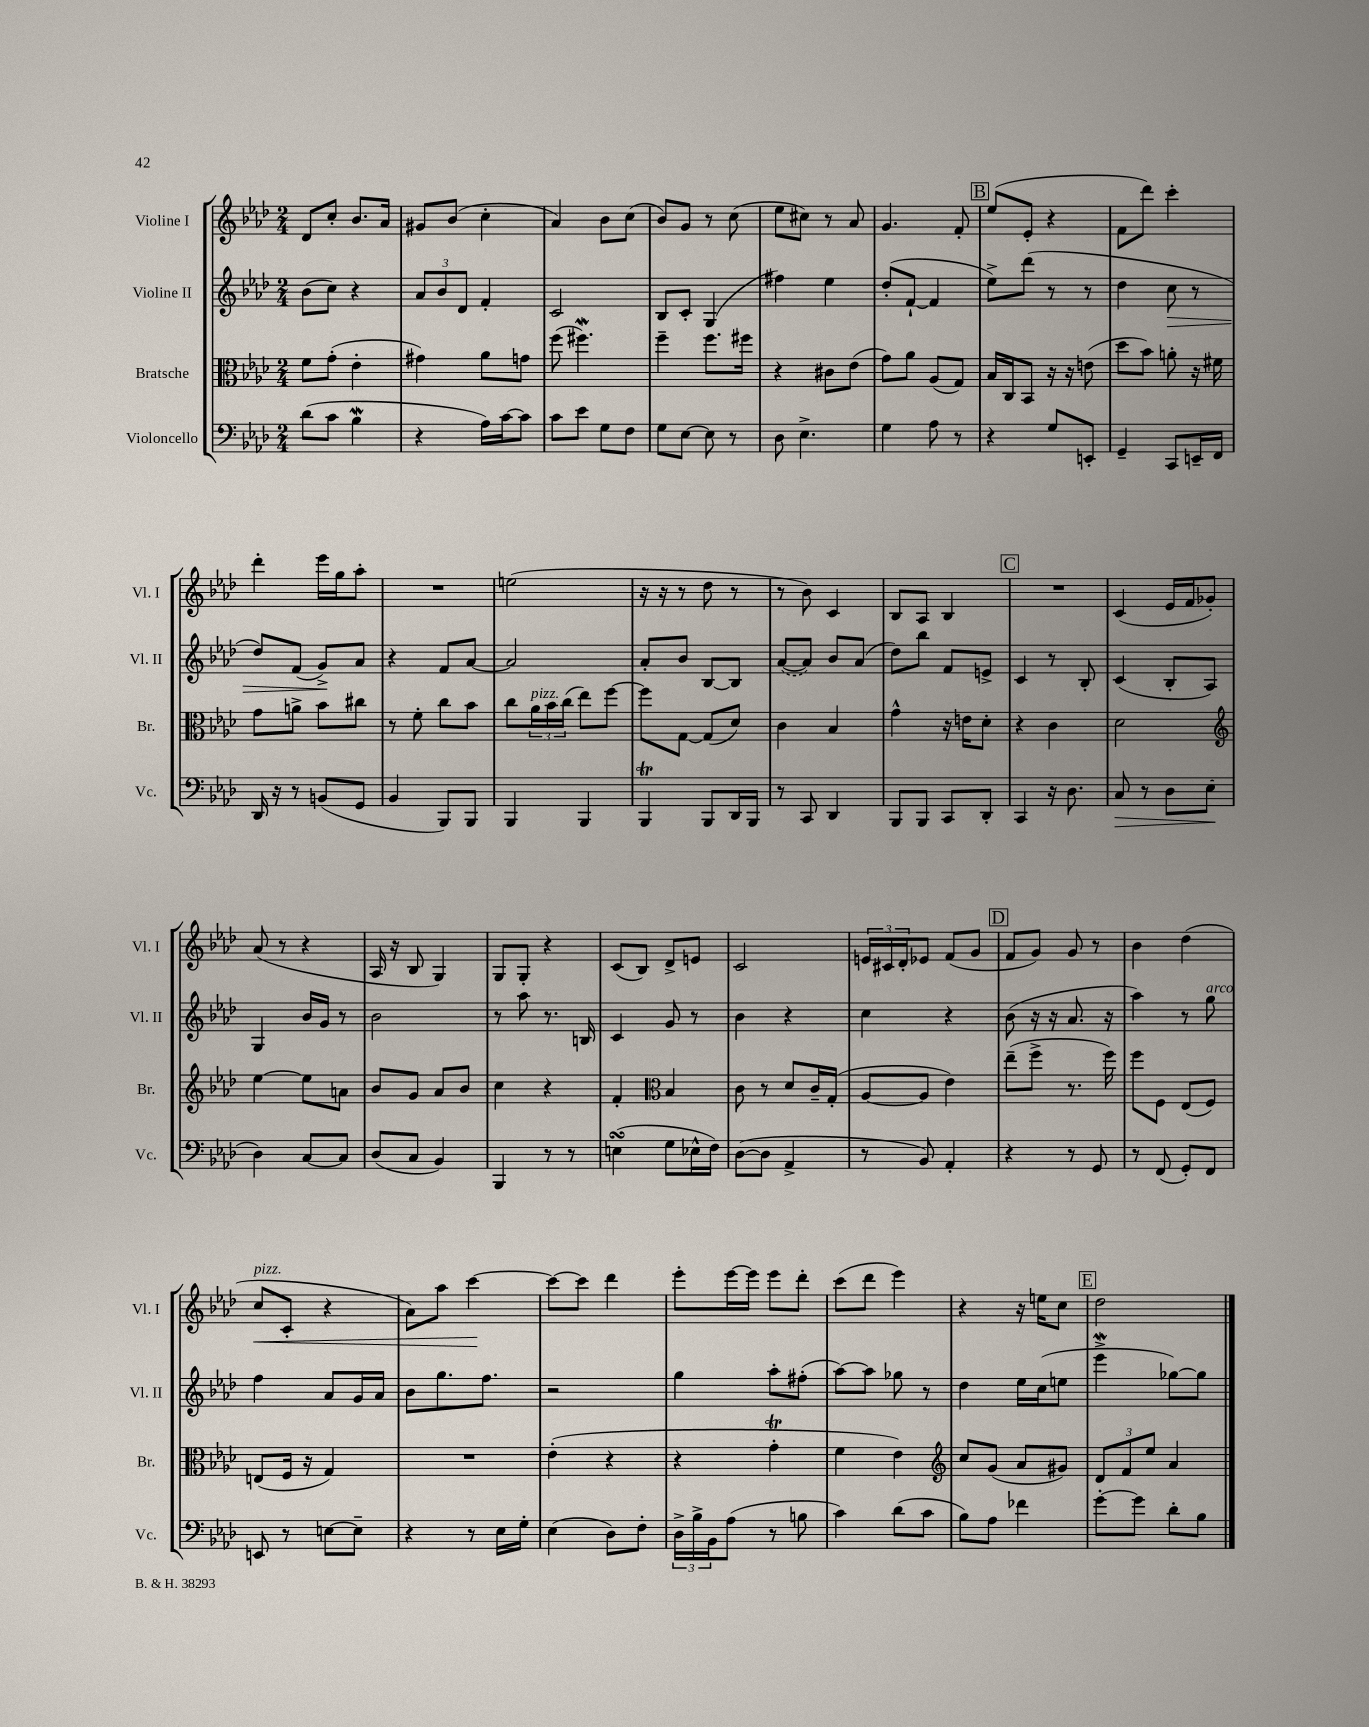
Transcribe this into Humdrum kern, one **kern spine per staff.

**kern	**kern	**kern	**kern
*staff4	*staff3	*staff2	*staff1
*clefF4	*clefC3	*clefG2	*clefG2
*k[b-e-a-d-]	*k[b-e-a-d-]	*k[b-e-a-d-]	*k[b-e-a-d-]
*M2/4	*M2/4	*M2/4	*M2/4
(8d-\L	8f\L	(8b-\L	8d-/L
8c\J	(8g'\J	8cc\J)	8cc'/J
4B-\	4e-'\	4r	8.b-/L
.	.	.	16a-/Jk
=	=	=	=
4r	4g#\)	12a-/L	8g#/L
.	.	12b-/	.
.	.	.	(8b-/J
.	.	12d-/J	.
16A-\LL)	8a-\L	4f'/	4cc'\
[16c\J	.	.	.
8c\]J	8g\J	.	.
=	=	=	=
8c\L	(8ff\	2c/	4a-/)
8e-\J	4.ff#\)	.	.
8G\L	.	.	8b-\L
8F\J	.	.	(8cc\J
=	=	=	=
8G\L	4ff~\	8B-/L	8b-/L)
[8E-\J	.	8c'/J	8g/J
8E-\]	8.ff\L	(4G/	8r
8r	.	.	(8cc\
.	16ff#\Jk	.	.
=	=	=	=
8D-\	4r	4ff#\)	8ee-\L
4.E-^\	.	.	8cc#\J)
.	8c#\L	4ee-\	8r
.	(8e-\J	.	8a-/
=	=	=	=
4G\	8g\L)	(8dd-'/L	4.g/
.	8a-\J	[8f`/J	.
8A-\	(8A-/L	4f/]	.
8r	8G/J)	.	8f'/
=	=	=	=
4r	16B-/LL	8ee-^\L)	(8ee-/L
.	16C/J	.	.
.	8BB-/J	(8ddd-\J	8e-'/J
8G/L	16r	8r	4r
.	16r	.	.
8EE'/J	(8e\	8r	.
=	=	=	=
4GG~/	8dd-\L	4dd-\	8f\L
.	8b-\J)	.	8ddd-\J)
8CC/L	8a'\	8cc\	4ccc'\
16EE~/L	16r	8r	.
16FF/JJ	16f#\	.	.
=	=	=	=
16DD-/	8g\L	8dd-/L)	4ddd-'\
16r	.	.	.
8r	8a^\J	(8f/J	.
(8BB/L	8b-\L	8g^/L)	16eee-\LL
.	.	.	16gg\J
8GG/J	8cc#\J	8a-/J	8aa-'\J
=	=	=	=
4BB-/	8r	4r	2r
.	8f'\	.	.
8BBB-/L)	8cc\L	8f/L	.
8BBB-/J	8b-\J	[8a-/J	.
=	=	=	=
4BBB-/	8cc\L	2a-/]	(2ee\
.	24a-\L	.	.
.	24b-\	.	.
.	(24cc\JJ	.	.
4BBB-/	8ee-\L)	.	.
.	[8ff\J	.	.
=	=	=	=
4BBB-/	8ff\]L	8a-'/L	16r
.	.	.	16r
.	[8G\J	8b-/J	8r
8BBB-/L	(8G/]L	[8B-/L	8dd-\
16DD-/L	8d-/J)	8B-/]J	8r
16BBB-/JJ	.	.	.
=	=	=	=
8r	4c\	([8a-/L	8r
8CC/	.	8a-/]J)	8b-\)
4DD-/	4B-/	8b-/L	4c/
.	.	(8a-/J	.
=	=	=	=
8BBB-/L	4g^^\	8dd-\L)	8B-/L
8BBB-/J	.	8bb-\J	8A-/J
8CC/L	16r	8f/L	4B-/
.	16e\LK	.	.
8DD-'/J	8d-'\J	8e^/J	.
=	=	=	=
4CC/	4r	4c/	2r
16r	4c\	8r	.
8.D-\	.	.	.
.	.	8B-'/	.
=	=	=	=
8C/	2d-\	(4c/	(4c/
8r	.	.	.
8D-\L	.	8B-'/L	16e-/LL
.	.	.	16f/J
(8E-\J	.	8A-/J)	8g-'/J)
=	=	=	=
*	*clefG2	*	*
4D-\)	[4ee-\	4G/	(8a-/
.	.	.	8r
[8C/L	8ee-\]L	16b-/LL	4r
.	.	16g/JJ	.
8C/]J	8a\J	8r	.
=	=	=	=
(8D-/L	8b-/L	2b-\	16A-/
.	.	.	16r
8C/J	8g/J	.	8B-/
4BB-/)	8a-/L	.	4G/)
.	8b-/J	.	.
=	=	=	=
4BBB-/	4cc\	8r	8G/L
.	.	8aa-\	8G'/J
8r	4r	8.r	4r
8r	.	.	.
.	.	16B/	.
=	=	=	=
(4E\	4f'/	4c/	(8c/L
.	.	.	8B-/J)
*	*clefC3	*	*
8G\L	4B-/	8g/	8d-^/L
16E-^^\L	.	8r	8e/J
16F\JJ)	.	.	.
=	=	=	=
([8D-\L	8c\	4b-\	2c/
8D-\]J	8r	.	.
4AA-^/	8d-/L	4r	.
.	16c~/L	.	.
.	(16G'/JJ	.	.
=	=	=	=
8r	[8A-/L	4cc\	24e/LL
.	.	.	24c#/
.	.	.	24d-'/J
8BB-/)	8A-/]J	.	8e-/J
4AA-'/	4e-\)	4r	(8f/L
.	.	.	8g/J
=	=	=	=
4r	(8ee-~\L	(8b-\	8f/L
.	8ff^\J	16r	8g/J)
.	.	16r	.
8r	8.r	8.a-/	8g/
8GG/	.	.	8r
.	16ff\)	16r	.
=	=	=	=
8r	8ff\L	4aa-\)	4b-\
(8FF/	8F\J	.	.
8GG'/L)	(8E-/L	8r	(4dd-\
8FF/J	8F/J)	8gg\	.
=	=	=	=
8EE/	(8E/L	4ff\	8cc/L
8r	16F/Jk	.	8c'/J
.	16r	.	.
[8E\L	4G/)	8a-/L	4r
8E~\]J	.	16g/L	.
.	.	16a-/JJ	.
=	=	=	=
4r	2r	8b-\L	8a-\L)
.	.	8.gg\	8aa-\J
8r	.	.	[4ccc\
.	.	8.ff\J	.
16E-\LL	.	.	.
16G'\JJ	.	.	.
=	=	=	=
(4E-\	(4e-'\	2r	8ccc\_L
.	.	.	8ccc\]J
8D-\L)	4r	.	4ddd-\
8F'\J	.	.	.
=	=	=	=
24D-^\LL	4r	4gg\	8eee-'\L
24B-^\	.	.	.
24BB-\J	.	.	.
(8A-\J	.	.	[16eee-\L
.	.	.	16eee-\]JJ
8r	4g'\	8aa-'\L	8eee-\L
8B\	.	(8ff#'\J	8ddd-'\J
=	=	=	=
4c\)	4f\	[8aa-\L)	(8ccc\L
.	.	8aa-\]J	8ddd-\J
(8d-\L	4e-\)	8gg-\	4eee-\)
8c\J	.	8r	.
=	=	=	=
*	*clefG2	*	*
8B-\L)	8cc/L	4dd-\	4r
8A-\J	(8g/J	.	.
4f-\	8a-/L	16ee-\LL	16r
.	.	(16cc\J	16ee\LK
.	8g#/J)	8ee\J	8cc\J
=	=	=	=
[8g'\L	12d-/L	4eee-^\	2dd-\
.	12f/	.	.
8g\]J	.	.	.
.	12ee-/J	.	.
8d-'\L	4a-/	[8gg-\L)	.
8B-\J	.	8gg-\]J	.
==	==	==	==
*-	*-	*-	*-
